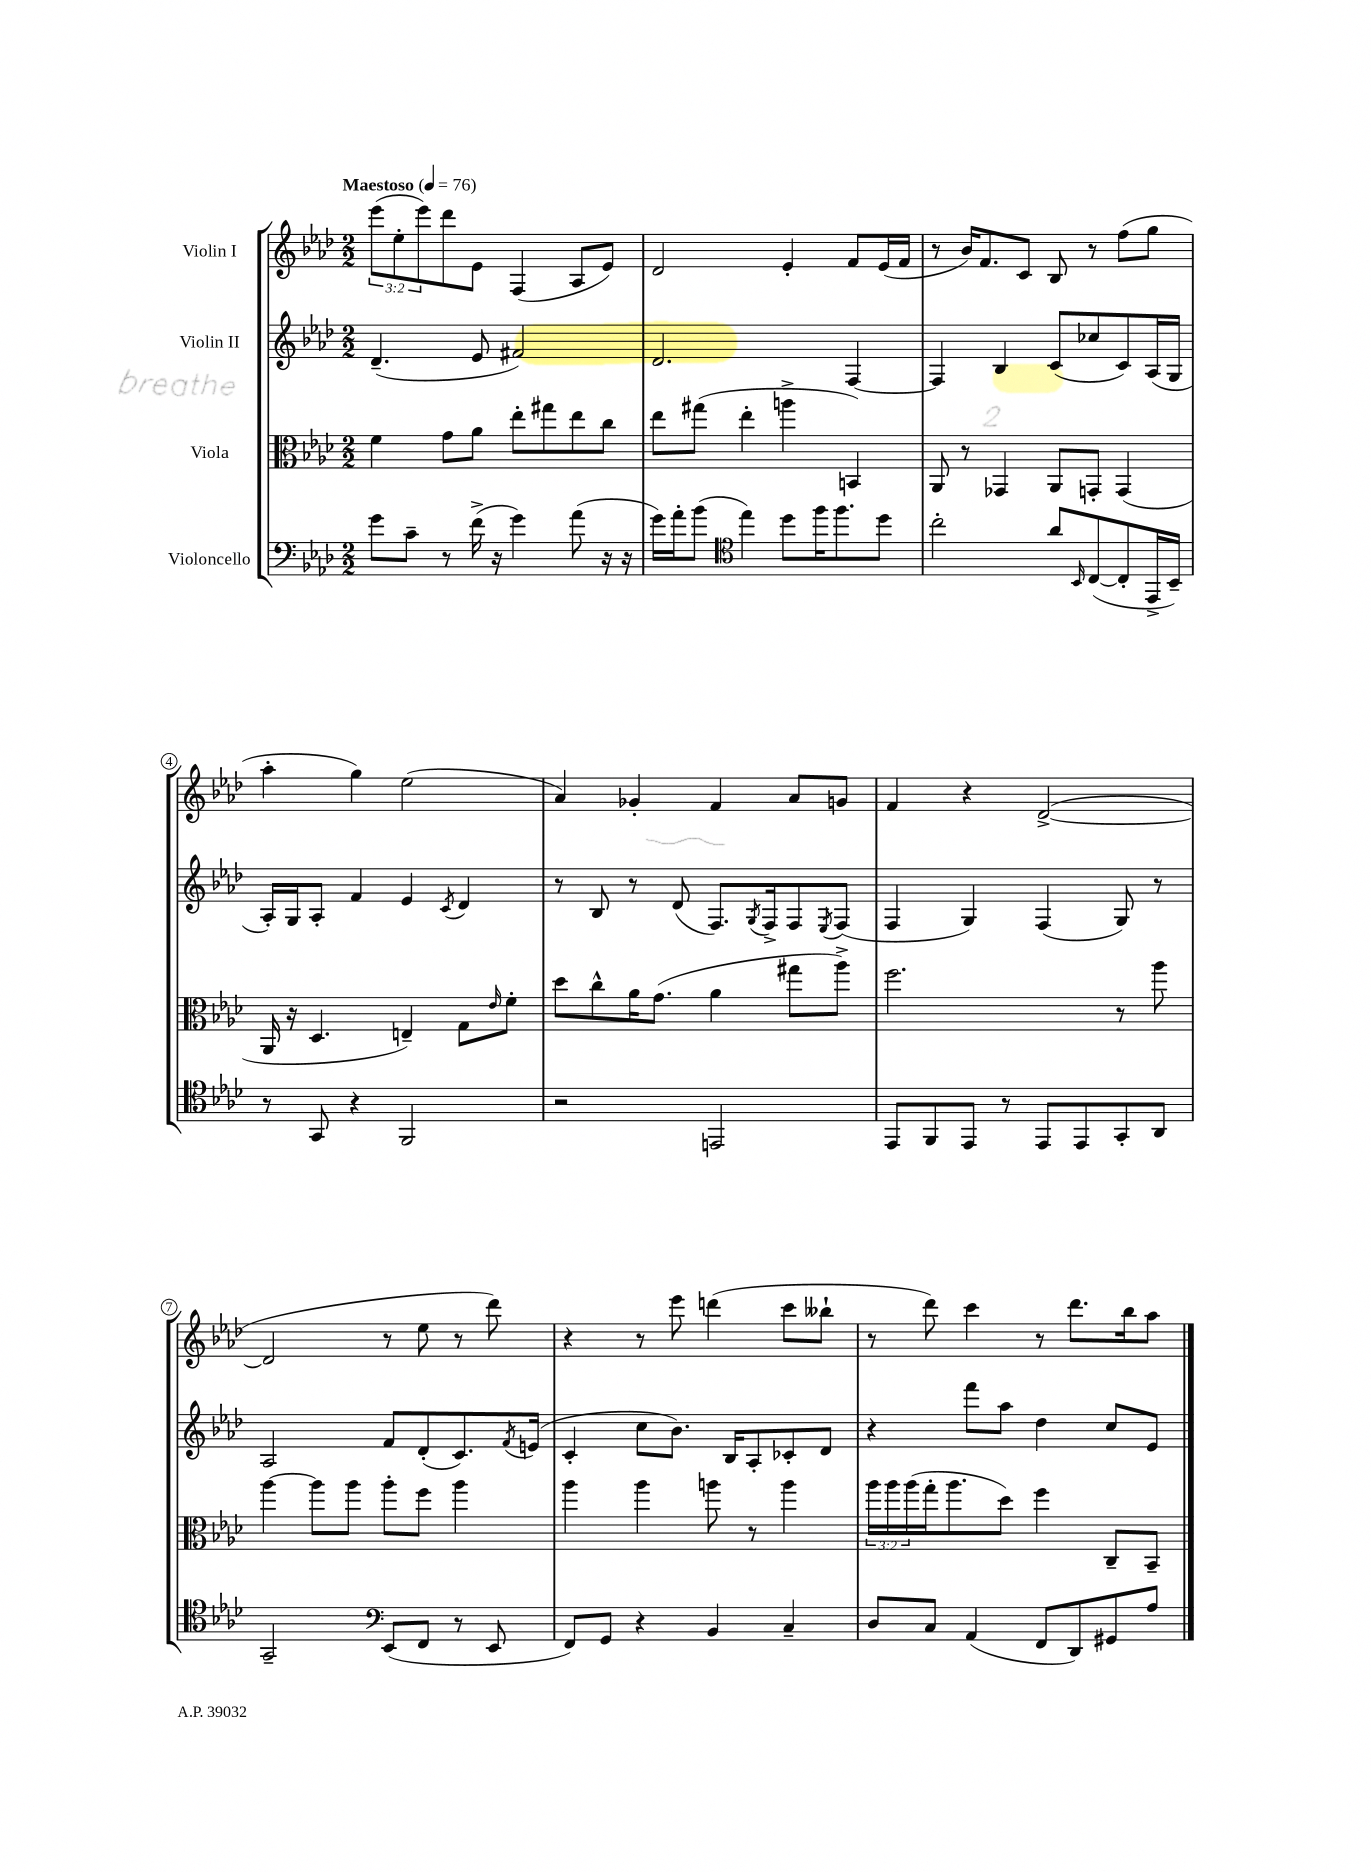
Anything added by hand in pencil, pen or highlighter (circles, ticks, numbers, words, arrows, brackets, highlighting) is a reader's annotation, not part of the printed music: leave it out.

**kern	**kern	**kern	**kern
*staff4	*staff3	*staff2	*staff1
*clefF4	*clefC3	*clefG2	*clefG2
*k[b-e-a-d-]	*k[b-e-a-d-]	*k[b-e-a-d-]	*k[b-e-a-d-]
*M2/2	*M2/2	*M2/2	*M2/2
*MM76	*MM76	*MM76	*MM76
8g	4f	(4.d-~	(12eee-
.	.	.	12ee-'
8c~	.	.	.
.	.	.	12eee-)
8r	8g	.	8ddd-
(16f^	8a-	8e-	8e-
16r	.	.	.
4g)	8ee-'	2f#)	(4F
.	8gg#	.	.
(8a-	8ee-	.	8A-
16r	8cc	.	8e-)
16r	.	.	.
=	=	=	=
16g)	8ee-	2.d-	2d-
16a-'	.	.	.
(8b-	(8gg#	.	.
*clefC4	*	*	*
4ee-)	4ee-'	.	.
8dd-	4aa^	.	4e-'
16ff	.	.	.
8.ff	.	.	.
.	4BB)	[4F	8f
8dd-	.	.	(16e-
.	.	.	16f
=	=	=	=
2cc'	8AA-	4F]	8r
.	8r	.	16b-)
.	.	.	8.f
.	4GG-	4B-	.
.	.	.	8c
8a-	8AA-	(8c	8B-
16qqBB-	.	.	.
([8C	8GG'	8cc-	8r
8C']	(4GG	8c)	(8ff
16EE-^	.	(16A-	8gg
16BB-~)	.	16G	.
=	=	=	=
8r	16AA-	16A-')	4aa-'
.	16r	16G	.
8GG	4.D-	8A-'	.
4r	.	4f	4gg)
2FF	4E~)	4e-	(2ee-
.	.	8qc	.
.	8G	4d-	.
.	16qqe-	.	.
.	8f'	.	.
=	=	=	=
2r	8dd-	8r	4a-)
.	8cc^^	8B-	.
.	16a-	8r	4g-'
.	(8.g	.	.
.	.	(8d-	.
2EE	4a-	8.F)	4f
.	.	8qG	.
.	.	16F^	.
.	8gg#	8F	8a-
.	.	8qE-	.
.	8aa-^)	(8F	8g
=	=	=	=
8EE-	2.ff	4F	4f
8FF	.	.	.
8EE-	.	4G)	4r
8r	.	.	.
8EE-	.	(4F	([2d-^
8EE-	.	.	.
8GG'	8r	8G)	.
8AA-	8aa-	8r	.
=	=	=	=
2GG~	[4aa-	2A-	2d-]
.	8aa-]	.	.
.	8aa-	.	.
*clefF4	*	*	*
(8EE-	8aa-'	8f	8r
8FF	8ff	(8d-'	8ee-
8r	4aa-	8.c)	8r
8EE-	.	.	8ddd-)
.	.	8qf	.
.	.	(16e	.
=	=	=	=
8FF)	4aa-	4c'	4r
8GG	.	.	.
4r	4aa-	8cc	8r
.	.	8.b-)	8eee-
4BB-	8aa	.	(4ddd
.	.	16B-	.
.	8r	8A-'	.
4C~	4aa	8c-'	8ccc
.	.	8d-	8bb--`
=	=	=	=
8D-	24aa-	4r	8r
.	24aa-	.	.
.	(24aa-	.	.
8C	16gg'	.	8ddd-)
.	8.aa-	.	.
(4AA-	.	8fff	4ccc
.	8dd-)	8aa-	.
8FF	4ff	4dd-	8r
8DD-)	.	.	8.ddd-
8GG#	8C~	8cc	.
.	.	.	16bb-
8A-	8BB-~	8e-	8aa-
==	==	==	==
*-	*-	*-	*-
